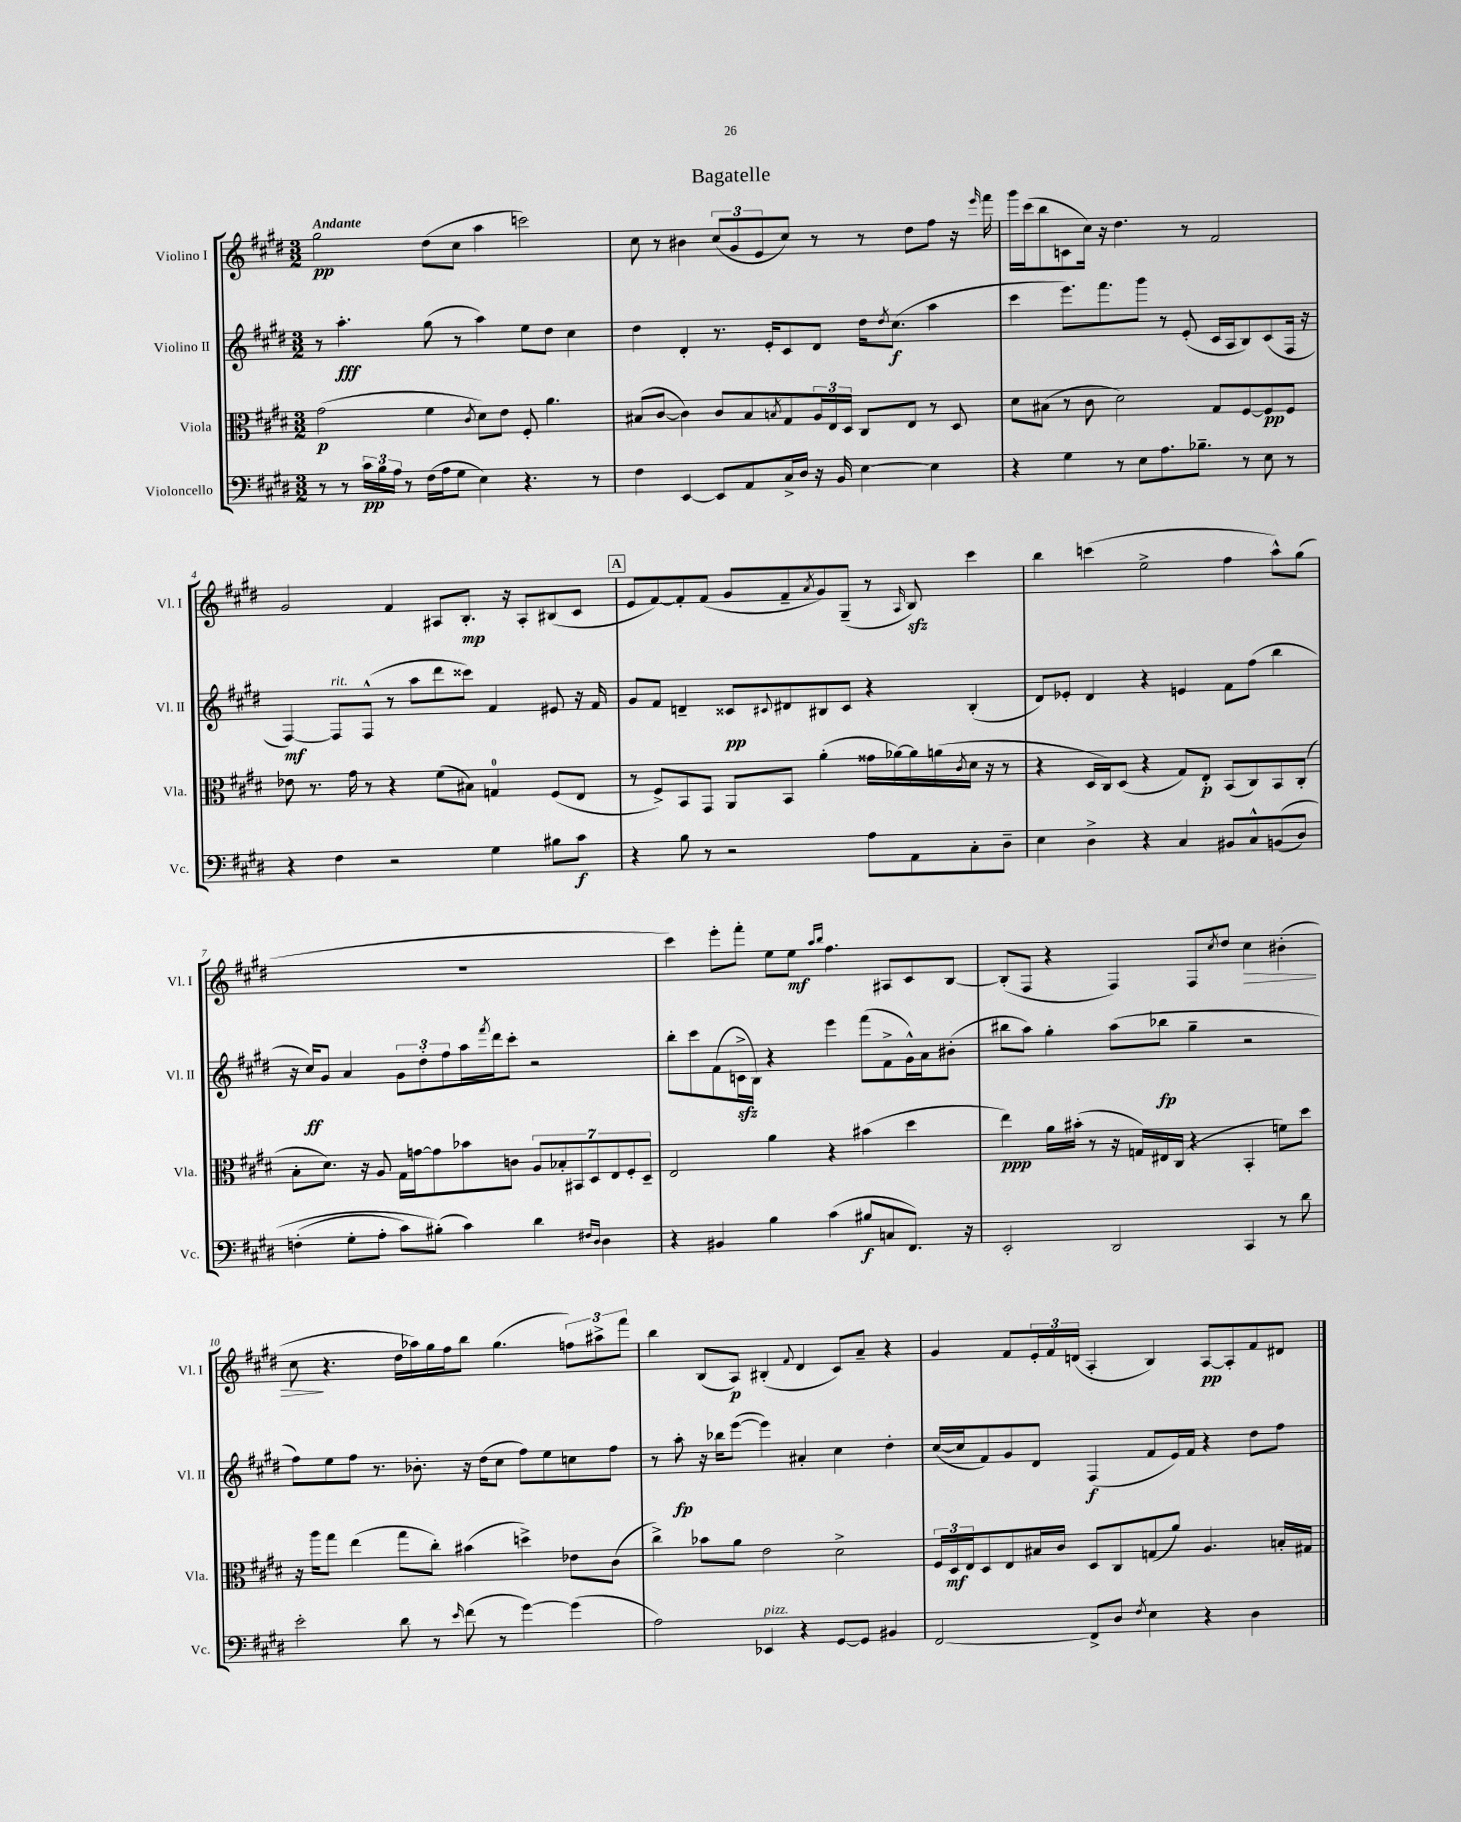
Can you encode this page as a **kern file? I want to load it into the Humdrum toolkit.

**kern	**dynam	**kern	**dynam	**kern	**dynam	**kern	**dynam
*part4	*part4	*part3	*part3	*part2	*part2	*part1	*part1
*staff4	*staff4	*staff3	*staff3	*staff2	*staff2	*staff1	*staff1
*I"Violoncello	*	*I"Viola	*	*I"Violino II	*	*I"Violino I	*
*I'Vc.	*	*I'Vla.	*	*I'Vl. II	*	*I'Vl. I	*
*clefF4	*	*clefC3	*	*clefG2	*	*clefG2	*
*k[f#c#g#d#]	*	*k[f#c#g#d#]	*	*k[f#c#g#d#]	*	*k[f#c#g#d#]	*
*M3/2	*	*M3/2	*	*M3/2	*	*M3/2	*
=1	=1	=1	=1	=1	=1	=1	=1
!	!	!	!	!	!	!LO:TX:a:B:t=Andante	!
8r	.	(2g#\	p	8r	.	2gg#\	pp
8r	.	.	.	4.aa'\	fff	.	.
24c#\LL	pp	.	.	.	.	.	.
24B\	.	.	.	.	.	.	.
24A\JJ	.	.	.	.	.	.	.
8r	.	.	.	.	.	.	.
(16F#\LL	.	4f#\	.	(8gg#\	.	(8dd#\L	.
16A\J	.	.	.	.	.	.	.
8G#\J	.	.	.	8r	.	8cc#\J	.
.	.	8qc#/	.	.	.	.	.
4E\)	.	8d#\L)	.	4aa\)	.	4aa\	.
.	.	8e\J	.	.	.	.	.
4.r	.	8F#'/	.	8ee\L	.	2cccn\)	.
.	.	4.a\	.	8dd#\J	.	.	.
.	.	.	.	4cc#\	.	.	.
8r	.	.	.	.	.	.	.
=2	=2	=2	=2	=2	=2	=2	=2
4F#\	.	(8B#X/L	.	4dd#\	.	8cc#\	.
.	.	[8c#/J	.	.	.	8r	.
[4EE/	.	4c#\])	.	4d#'/	.	4b#X\	.
8EE/L]	.	8c#/L	.	8.r	.	(12cc#/L	.
.	.	.	.	.	.	12g#/	.
8AA/	.	8B#/	.	.	.	.	.
.	.	.	.	.	.	12e/	.
.	.	.	.	16e'/KL	.	.	.
.	.	8qBn/	.	.	.	.	.
16C#^/L	.	8G#/	.	8c#/	.	8cc#/J)	.
16D#/JJ	.	.	.	.	.	.	.
16r	.	24A/L	.	8d#/J	.	8r	.
.	.	24E/	.	.	.	.	.
16BB/	.	.	.	.	.	.	.
.	.	24D#/JJ	.	.	.	.	.
[4E\	.	8C#/L	.	16dd#\KL	.	8r	.
.	.	.	.	8qdd#/	.	.	.
.	.	.	.	(8.cc#\J	f	.	.
.	.	8E/J	.	.	.	8dd#\L	.
4E\]	.	8r	.	4aa\	.	8ff#\J	.
.	.	8D#/	.	.	.	16r	.
.	.	.	.	.	.	16qqeee/	.
.	.	.	.	.	.	16fff#\	.
=3	=3	=3	=3	=3	=3	=3	=3
4r	.	8d#\L	.	4ccc#\	.	16ggg#\LL	.
.	.	.	.	.	.	(16ccc#\J	.
.	.	(8B#X\J	.	.	.	8bb\	.
4G#\	.	8r	.	8.eee\L)	.	8cn\	.
.	.	8c#\	.	.	.	16cc#\Jk)	.
.	.	.	.	8.fff#\	.	16r	.
8r	.	2d#\)	.	.	.	4.dd#\	.
8E\L	.	.	.	8ggg#\J	.	.	.
8.A\	.	.	.	8r	.	.	.
.	.	.	.	(8e'/	.	8r	.
8.B-X~\J	.	.	.	.	.	.	.
.	.	8G#/L	.	16c#/LL	.	2f#/	.
.	.	.	.	16A/J	.	.	.
8r	.	[8F#/	.	8B/)	.	.	.
8E\	.	8F#/]	pp	(8c#/	.	.	.
8r	.	8F#/J	.	16F#/Jk	.	.	.
.	.	.	.	16r	.	.	.
!!LO:LB:g=z
=4	=4	=4	=4	=4	=4	=4	=4
4r	.	8e-X\	.	[4F#/)	mf	2g#/	.
.	.	8.r	.	.	.	.	.
!	!	!	!	!LO:TX:a:i:t=rit.	!	!	!
4F#\	.	.	.	8F#/L]	.	.	.
.	.	16g#\	.	.	.	.	.
.	.	8r	.	(8F#^^/J	.	.	.
2r	.	4r	.	8r	.	4f#/	.
.	.	.	.	8aa\L	.	.	.
.	.	(8f#\L	.	8ddd#\	.	8A#X/L	.
.	.	8B#X\J)	.	8ccc##X\J)	.	8.B'/J	mp
4G#\	.	4Gn/	.	4f#/	.	.	.
.	.	.	.	.	.	16r	.
.	.	.	.	.	.	8A#'/L	.
8B#X\L	.	(8F#/L	.	8e#X/	.	(8B#X/	.
8c#\J	f	8E/J	.	16r	.	8c#/J	.
.	.	.	.	16f#/	.	.	.
!!LO:REH:place=s1:t=A
=5	=5	=5	=5	=5	=5	=5	=5
4r	.	8r	.	8g#/L	.	8e/L	.
.	.	8F#^/L)	.	8f#/J	.	[8f#/)	.
8B\	.	8BB/	.	4dn~/	.	8f#'/]	.
8r	.	8GG#/J	.	.	.	(8f#/J	.
2r	.	8AA/L	.	8c##X/L	pp	8g#/L	.
.	.	.	.	8qqc#X/	.	.	.
.	.	8BB/J	.	8d#X/	.	8f#~/	.
.	.	.	.	.	.	8qa/	.
.	.	(4a'\	.	8B#X/	.	8g#/)	.
.	.	.	.	8c#/J	.	(8G#~/J	.
8A\L	.	16g##X\LL	.	4r	.	8r	.
.	.	[16a-X\)	.	.	.	.	.
.	.	.	.	.	.	16qqA/	.
8AA\	.	16a-\]	.	.	.	8Bzz/)	.
.	.	(16an\	.	.	.	.	.
.	.	8qc#/	.	.	.	.	.
8C#'\	.	16d#\JJ	.	(4B#'/	.	4ccc#\	.
.	.	16r	.	.	.	.	.
8D#~\J	.	8r	.	.	.	.	.
=6	=6	=6	=6	=6	=6	=6	=6
4E\	.	4r	.	8d#/L)	.	4bb\	.
.	.	.	.	8e-X'/J	.	.	.
4D#^\	.	16D#/LL	.	4d#/	.	(4cccn\	.
.	.	16C#/J)	.	.	.	.	.
.	.	(8D#/J	.	.	.	.	.
4r	.	4r	.	4r	.	2ee^\	.
4C#/	.	8G#/L)	.	4en/	.	.	.
.	.	8E'/J	p	.	.	.	.
8BB#X/L	.	(8BB/L	.	8f#\L	.	4ff#\	.
8C#^^/	.	8C#/)	.	(8ff#\J	.	.	.
((8BBn/	.	8BB/	.	4bb\	.	8aa^^\L)	.
8D#/J)	.	(8C#'/J	.	.	.	(8gg#\J	.
!!LO:LB:g=z
=7	=7	=7	=7	=7	=7	=7	=7
(4Fn'\	.	8B'\L	.	16r	.	1.r	.
.	.	.	.	16cc#/KL)	ff	.	.
.	.	8.d#\J)	.	8g#/J	.	.	.
8G#'\L	.	.	.	4a/	.	.	.
.	.	16r	.	.	.	.	.
8A'\J	.	8A/	.	.	.	.	.
8c#\L)	.	16G#\LL	.	12g#\L	.	.	.
.	.	[16gn\J	.	.	.	.	.
.	.	.	.	12dd#'\	.	.	.
(8B#X'\J)	.	8g\]	.	.	.	.	.
.	.	.	.	12ff#\	.	.	.
4c#\)	.	8b-X\	.	16aa\L	.	.	.
.	.	.	.	8qfff#/	.	.	.
.	.	.	.	16ddd#\J	.	.	.
.	.	8cn\J	.	8ccc#'\J	.	.	.
4d#\	.	14A/L	.	2r	.	.	.
.	.	14B-X'/	.	.	.	.	.
.	.	14BB#X/	.	.	.	.	.
.	.	14D#/	.	.	.	.	.
16qqF#X/LL	.	.	.	.	.	.	.
16qqD#/JJ	.	.	.	.	.	.	.
4D#\	.	.	.	.	.	.	.
.	.	14E/	.	.	.	.	.
.	.	14F#'/	.	.	.	.	.
.	.	14D#~/J	.	.	.	.	.
=8	=8	=8	=8	=8	=8	=8	=8
4r	.	2E/	.	8bb'\L	.	4ccc#\)	.
.	.	.	.	8ccc#\	.	.	.
4BB#X/	.	.	.	(8f#\	.	8eee'\L	.
.	.	.	.	16cnzz^\L	.	8fff#'\J	.
.	.	.	.	16B\JJ)	.	.	.
4B\	.	4a\	.	4r	.	8ee\L	.
.	.	.	.	.	.	8ee\J	mf
.	.	.	.	.	.	16qqaa/LL	.
.	.	.	.	.	.	16qqbb/JJ	.
(4c#\	.	4r	.	4eee\	.	4.ff#\	.
8B#X/L	f	(4b#X\	.	(8fff#\L	.	.	.
8Cn/	.	.	.	8f#^\	.	8A#X/L	.
8.FF#/J)	.	4dd#\	.	16g#^^\L)	.	8c#/	.
.	.	.	.	16a\J	.	.	.
.	.	.	.	(8b#X'\J	.	[8B/J	.
16r	.	.	.	.	.	.	.
=9	=9	=9	=9	=9	=9	=9	=9
2EE'/	.	4ee\)	ppp	8bb#X\L	.	(8B'/L]	.
.	.	.	.	8aa\J)	.	8F#/J	.
.	.	16a\LL	.	4gg#'\	.	4r	.
.	.	(16b#X'\JJ	.	.	.	.	.
.	.	8r	.	.	.	.	.
2DD#/	.	16r	.	(8aa\L	.	4F#/)	.
.	.	16Gn/LL)	.	.	.	.	.
.	.	16E#X/	.	8bb-X\J	fp	.	.
.	.	(16C#/JJ	.	.	.	.	.
.	.	4r	.	4gg#~\	.	8F#/L	.
.	.	.	.	.	.	8qcc#/	.
.	.	.	.	.	.	8dd#/J	.
!	!	!	!	!	!	!	!LO:HP:b
4CC#/	.	4BB'/	.	2r	.	4cc#\	>
8r	.	8fn\L)	.	.	.	(4b#X'\	.
8d#\	.	8dd#\J	.	.	.	.	.
!!LO:LB:g=z
=10	=10	=10	=10	=10	=10	=10	=10
2e'\	.	16r	.	8ff#\L)	.	8cc#\	.
.	.	16aa\KL	.	.	.	.	.
.	.	8gg#\J	.	8ee\	.	4.r	]
.	.	(4ee\	.	8ff#\J	.	.	.
.	.	.	.	8.r	.	.	.
8d#\	.	8gg#\L	.	.	.	16dd#\LL	.
.	.	.	.	8.b-X'\	.	16aa-X\)	.
8r	.	8cc#'\J)	.	.	.	16gg#\	.
.	.	.	.	.	.	16ff#\J	.
16qqe/	.	.	.	.	.	.	.
(8f#\	.	(4b#X\	.	16r	.	8bb\J	.
.	.	.	.	(16dd#\KL	.	.	.
8r	.	.	.	8cc#\J	.	(4.gg#\	.
[4g#\)	.	4ddn^\)	.	8ff#\L)	.	.	.
.	.	.	.	8ee\	.	.	.
(4g#\]	.	8e-X\L	.	8ccn\	.	12ffn\L)	.
.	.	.	.	.	.	12aa#X^\	.
.	.	(8c#\J	.	8ff#\J	.	.	.
.	.	.	.	.	.	12fff#\J	.
=11	=11	=11	=11	=11	=11	=11	=11
2A\)	.	4cc#^\)	.	8r	.	4bb\	.
.	.	.	.	8aa'\	fp	.	.
.	.	8b-X\L	.	16r	.	(8B/L	.
.	.	.	.	16bb-X\KL	.	.	.
.	.	8a\J	.	([8eee\J	.	8A/J)	p
!LO:TX:a:i:t=pizz.	!	!	!	!	!	!	!
4EE-X/	.	2e\	.	4eee\])	.	(4B#X'/	.
.	.	.	.	.	.	8qqf#/	.
4r	.	.	.	4a#X'/	.	4d#/	.
[8GG#/L	.	2d#^\	.	4cc#\	.	8c#/L)	.
8GG#/J]	.	.	.	.	.	8a~/J	.
4BB#X/	.	.	.	4dd#'\	.	4r	.
=12	=12	=12	=12	=12	=12	=12	=12
[2FF#/	.	24F#/LL	.	([16cc#/LL	.	4g#/	.
.	.	24D#/	mf	.	.	.	.
.	.	.	.	16cc#/J]	.	.	.
.	.	24E/J	.	.	.	.	.
.	.	8D#/	.	8f#/)	.	.	.
.	.	8E/	.	8g#/	.	8f#/L	.
.	.	16B#X/L	.	8d#/J	.	24e'/L	.
.	.	.	.	.	.	24f#/	.
.	.	16c#/JJ	.	.	.	.	.
.	.	.	.	.	.	(24dn/JJ	.
8FF#^/L]	.	8D#/L	.	(4F#/	f	4A'/	.
8D#/J	.	8C#/	.	.	.	.	.
8qF#/	.	.	.	.	.	.	.
4E\	.	(8Gn/	.	8f#/L	.	4B/)	.
.	.	8a/J)	.	16e/L)	.	.	.
.	.	.	.	16f#/JJ	.	.	.
4r	.	4.A/	.	4r	.	[8A/L	pp
.	.	.	.	.	.	8A'/]	.
4D#\	.	.	.	8dd#\L	.	8f#/	.
.	.	16Bn'/LL	.	8ff#\J	.	8d#X/J	.
.	.	16G#X/JJ	.	.	.	.	.
==	==	==	==	==	==	==	==
*-	*-	*-	*-	*-	*-	*-	*-
